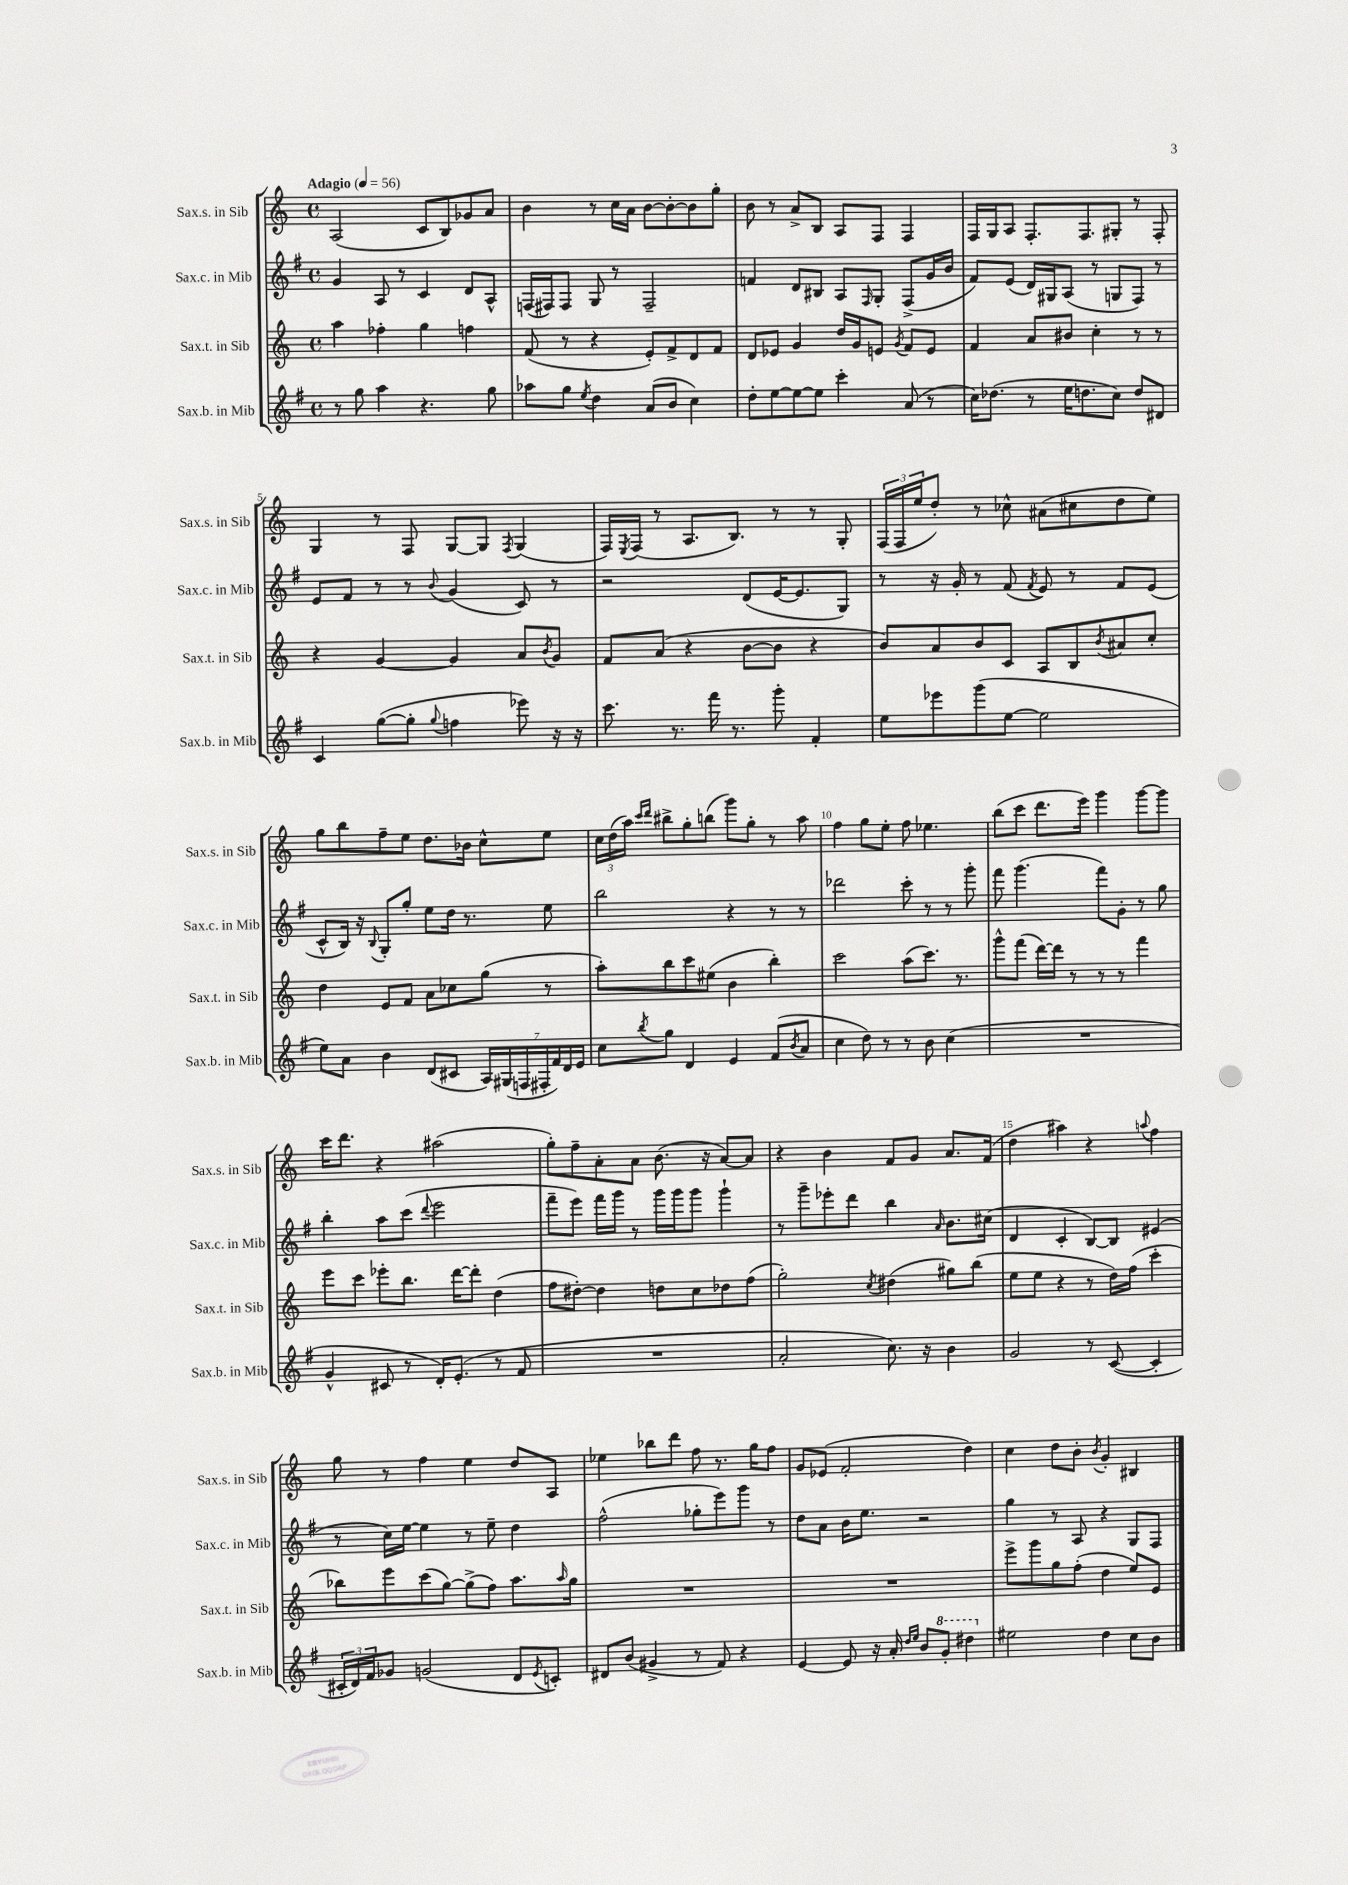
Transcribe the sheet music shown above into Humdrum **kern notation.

**kern	**kern	**kern	**kern
*staff4	*staff3	*staff2	*staff1
*clefG2	*clefG2	*clefG2	*clefG2
*k[f#]	*k[]	*k[f#]	*k[]
*M4/4	*M4/4	*M4/4	*M4/4
*met(c)	*met(c)	*met(c)	*met(c)
*MM56	*MM56	*MM56	*MM56
8r	4aa	4g	(2A
8gg	.	.	.
4aa	4ff-'	8A	.
.	.	8r	.
4.r	4gg	4c	8c
.	.	.	8B)
.	4ff	8d	8g-
8gg	.	8A^^	8a
=	=	=	=
8aa-	(8f	(16F	4b
.	.	16F#)	.
8gg	8r	8F#	.
8qee	.	.	.
4dd	4r	8G	8r
.	.	8r	16cc
.	.	.	16a
(8a	8e')	2F#~	[8b
8b	8f^	.	8b'_
4cc)	8d	.	8b]
.	8f	.	8gg'
=	=	=	=
8dd'	8d	4f	8b
[8ee	8e-	.	8r
8ee_	4g	8d	8a^
8ee]	.	8B#	8B
4ccc'	16dd	8A	8A
.	16g	.	.
.	.	16qqF#	.
.	8e	8G'	8F
.	8qg	.	.
(8a	8f	(8F#^	4F
8r	8e	16g	.
.	.	16b	.
=	=	=	=
16cc)	4f	8f#)	16F
(8.dd-	.	.	16G
.	.	(8e	8A
8r	8a	16d)	8.F'
.	.	16G#	.
16ee	8b#	(8A	.
8.dd	.	.	8.F
.	4cc'	8r	.
8cc)	.	8G	8G#'
8dd	8r	8F#)	8r
8d#	8r	8r	8F'
=	=	=	=
4c	4r	8e	4G
.	.	8f#	.
([8gg	[4g	8r	8r
8gg']	.	8r	8F
8qqgg	.	8qqb	.
4ff	4g]	(4g	[8G
.	.	.	8G]
.	.	.	8qF
8eee-)	8a	8c)	(4G
.	8qb	.	.
16r	8g	8r	.
16r	.	.	.
=	=	=	=
8.ccc	8f	2r	16F)
.	.	.	8qE
.	.	.	(16F
.	(8a	.	8r
8.r	.	.	.
.	4r	.	8.A
16fff#	.	.	.
8.r	.	.	8.B)
.	[8b	(8d	.
8ggg'	8b]	[16e	8r
.	.	8.e]	.
4f#'	4r	.	8r
.	.	8G)	8G'
=	=	=	=
8ee	8b)	8r	(24F
.	.	.	24F
.	.	.	24ee
8eee-	8a	16r	8dd')
.	.	16g'	.
(8ggg	8b	8r	8r
[8ee	8c	(8f#	8cc-^^
.	.	8qf#	.
2ee]	8A	8e)	(8a#
.	8B	8r	8cc#
.	8qb	.	.
.	8a#	8f#	8dd
.	8cc'	(8e	8ee)
=	=	=	=
8ee)	4dd	8c^^	8gg
8a	.	16B)	8bb
.	.	16r	.
.	.	8qqB	.
4b	8e	8G'	8ff~
.	8f	8gg'	8ee
(8d	8a	8ee	8.dd
8c#	8cc-	16dd	.
.	.	8.r	16b-
28A)	(8gg	.	8cc^^
(28G#	.	.	.
28F	.	.	.
28F#'	.	.	.
.	8r	8ee	8ee
28f#)	.	.	.
28d	.	.	.
28e	.	.	.
=	=	=	=
8cc	8aa')	2bb	24cc
.	.	.	(24dd
.	.	.	24aa)
.	.	.	16qqccc
8qbb	.	.	16qqddd
8gg	8bb	.	8bb#^
4d	8ccc	.	8gg'
.	(8ee#	.	(8bb
4e	4b	4r	8ggg)
.	.	.	8gg'
(8f#	4bb')	8r	8r
8qb	.	.	.
8a	.	8r	8aa
=	=	=	=
4cc	2ccc	2ddd-	4ff
8dd)	.	.	8gg
8r	.	.	8ee'
8r	(8aa	8ccc'	8ff
8b	8.ccc)	8r	4.ee-
(4cc	.	8r	.
.	8.r	.	.
.	.	8ggg'	.
=	=	=	=
1r	8ggg^^	8fff#	(8bb
.	(8fff	(4.ggg	8ccc
.	[16ddd)	.	8.ddd
.	16ddd]	.	.
.	8r	.	.
.	.	.	16eee)
.	8r	8fff#)	4ggg
.	8r	8g'	.
.	4fff	8r	[8ggg
.	.	8gg	8ggg]
=	=	=	=
4g^^	8eee	4bb'	16ccc
.	.	.	8.ddd
.	8ccc	.	.
8c#	8eee-'	8aa	4r
8r	8.bb	(8ccc	.
.	.	8qqddd	.
16d')	.	2eee	(2aa#
(8.e'	[16ddd	.	.
.	8ddd']	.	.
8r	(4dd	.	.
8f#	.	.	.
=	=	=	=
1r	8ff	8fff#~	8gg')
.	[8dd#')	8eee)	8ff~
.	4dd#]	16fff#	8a'
.	.	16ggg	.
.	.	8r	8a
.	8dd	16ggg	(8.b
.	.	16ggg	.
.	8cc	8ggg	.
.	.	.	16r
.	8dd-	4ggg`	[8a)
.	(8ff	.	8a]
=	=	=	=
2a'	2gg')	8r	4r
.	.	8ggg~	.
.	.	8eee-'	4b
.	.	8ddd	.
.	8qcc	.	.
8.cc)	(4dd#	4bb	8f
.	.	.	8g
16r	.	.	.
.	.	16qqa	.
4b	8gg#)	8.b	8.a
.	(8bb	.	.
.	.	(16cc#	(16f
=	=	=	=
2g	8ee	4d	4dd
.	8ee	.	.
.	4r	4c'	4aa#)
8r	8r	[8B)	4r
([8c	16dd)	8B]	.
.	(16ff	.	.
.	.	.	8qqaa
4c']	4ccc'	(4e#	4ff
=	=	=	=
24c#'	8bb-)	8r	8gg
24d)	.	.	.
24f#	.	.	.
8g-	8eee	16cc)	8r
.	.	[16ee	.
(2g	(8ccc	4ee]	4ff
.	[8gg)	.	.
.	(8gg^]	8r	4ee
.	8ff)	8ee~	.
8d	8.aa	4dd	8dd
8qe	.	.	.
8c')	.	.	8A
.	16qqaa	.	.
.	16gg	.	.
=	=	=	=
8d#	1r	(2ff#^^	4ee-
(8b	.	.	.
4g#^	.	.	8bb-
.	.	.	8ddd
8r	.	8gg-'	8ff
8f#)	.	8eee)	8.r
4r	.	8ggg	.
.	.	.	16gg
.	.	8r	8ff
=	=	=	=
[4e	1r	8dd	8g
.	.	8a	(8e-
8e]	.	16b	2f'
.	.	8.ee	.
16r	.	.	.
16a'	.	.	.
16qqdd	.	.	.
16qqee	.	.	.
8b	.	2r	.
8gg'	.	.	.
4ddd#	.	.	4dd)
=	=	=	=
2ee#	8eee^	4gg	4cc
.	8ggg	.	.
.	8gg	8r	8dd
.	(8ff'	8A	8b'
.	.	.	8qb
4dd	4dd	4r	4g'
8cc	8ee)	8G	4B#
8b	8e	8F#	.
==	==	==	==
*-	*-	*-	*-
